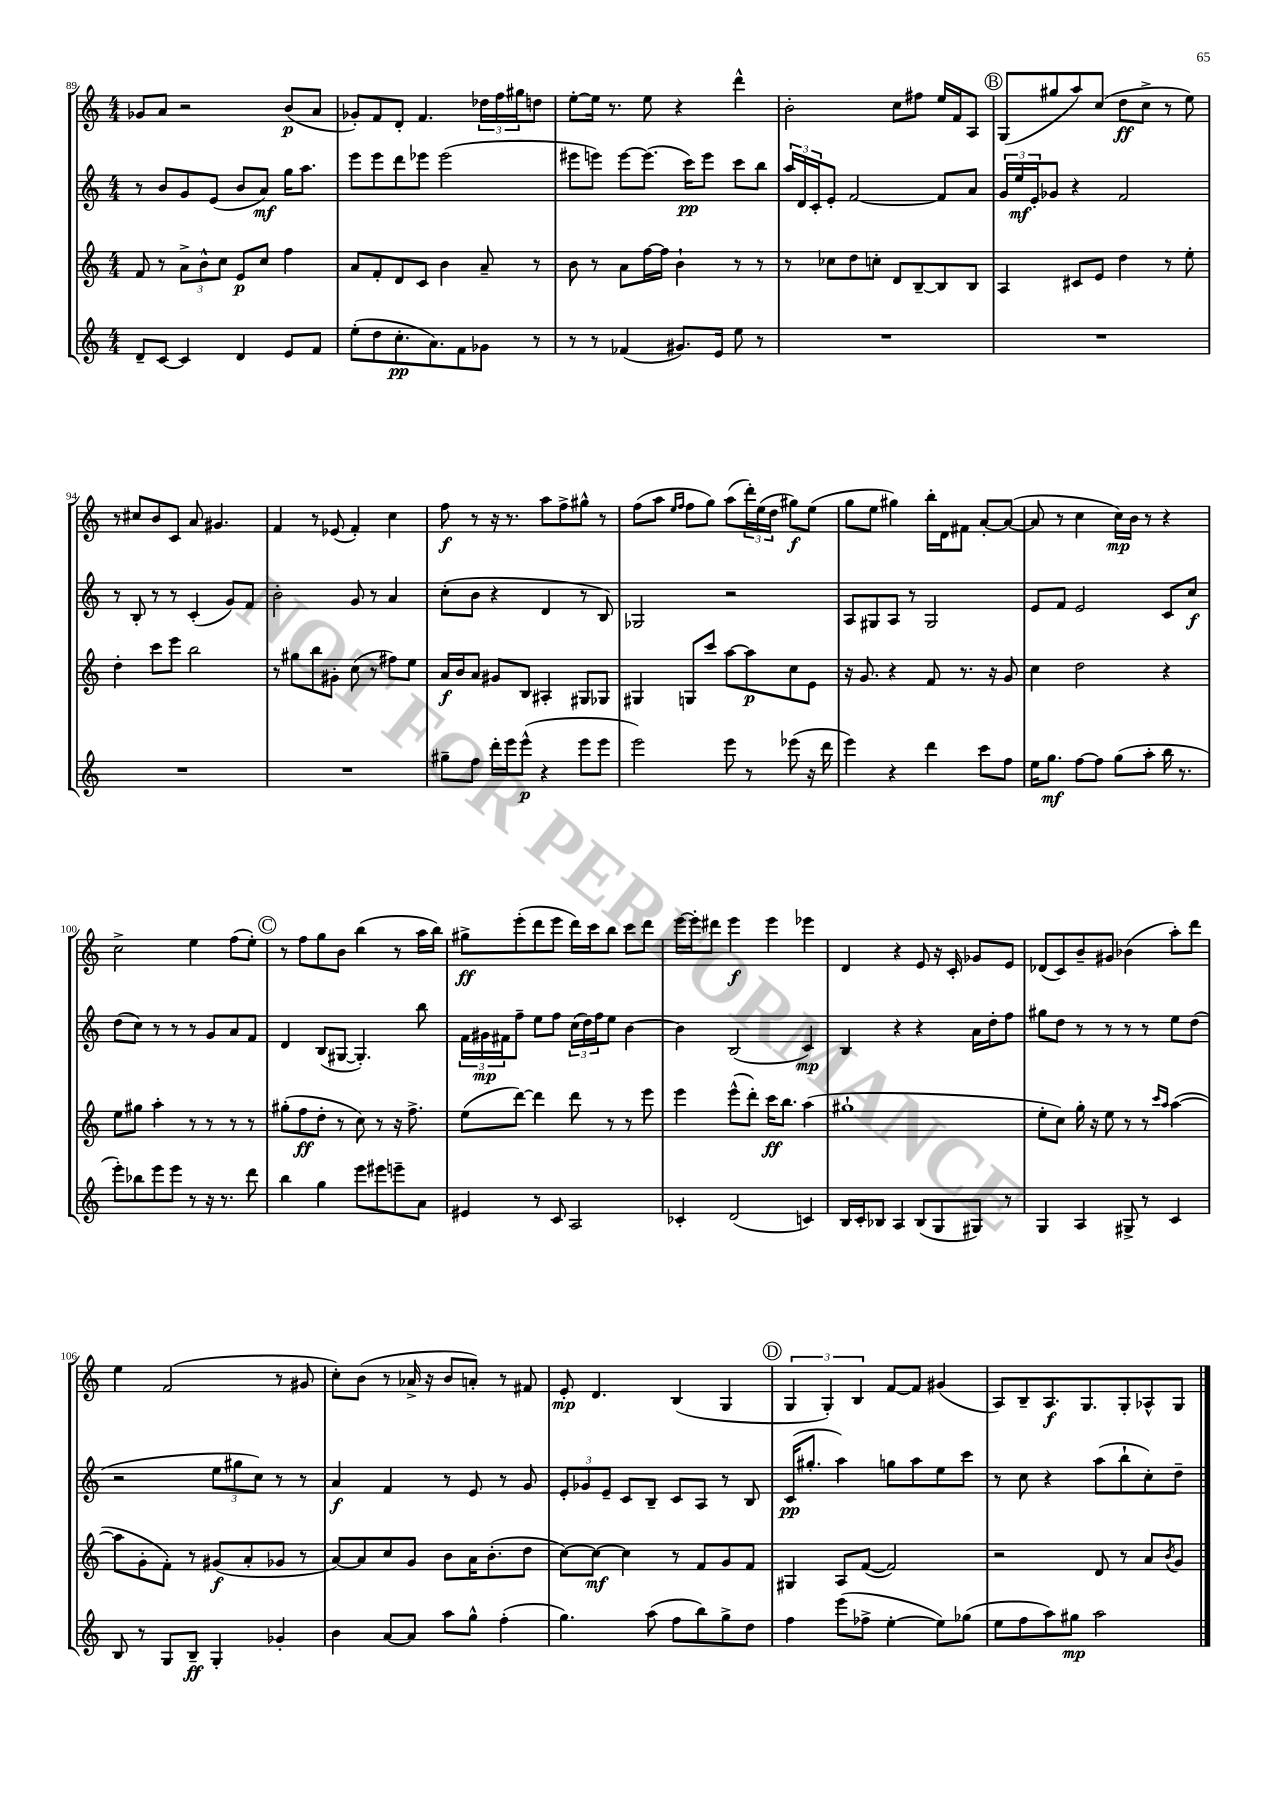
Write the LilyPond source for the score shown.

<<
\new StaffGroup <<
\new Staff = "s0" {
    \clef treble \key c \major \numericTimeSignature \time 4/4
    ges'8 a'8 r2 b'8\p( a'8 |
    ges'8-.) f'8 d'8-. f'4. \tuplet 3/2 { des''16 f''16 gis''16 } d''8 |
    e''8~-. e''16 r8. e''8 r4 d'''4-^ |
    b'2-. c''8 fis''8 e''16 f'16 a8 |
    \mark \markup { \circle "B" } g8( gis''8 a''8) c''8( d''8\ff c''8-> r8 e''8) |
    r8 cis''8 b'8 c'8 a'8 gis'4. |
    f'4 r8 ees'8( f'4-.) c''4 |
    f''8\f r8 r16 r8. a''8 f''8-> gis''8-^ r8 |
    f''8( a''8 \grace { e''16 f''16 } f''8 g''8) a''8( \tuplet 3/2 { d'''16-.) e''16( d''16 } gis''8\f) e''8( |
    g''8 e''8 gis''4) b''16-. d'16 fis'8 a'8~-. a'8~( |
    a'8 r8 c''4 c''16\mp) b'16 r8 r4 |
    c''2-> e''4 f''8( e''8-.) |
    \mark \markup { \circle "C" } r8 f''8 g''8 b'8 b''4( r8 a''16 b''16) |
    gis''8->\ff e'''8-.( d'''8 e'''8 d'''16) c'''16 b''8 c'''8 d'''8 |
    e'''16~ e'''16-. dis'''8 e'''4\f e'''4 ees'''4 |
    d'4 r4 e'8 r16 c'16-. ges'8 e'8 |
    des'8( c'8) b'8-- gis'8 bes'4( a''8-.) d'''8 |
    e''4 f'2( r8 gis'8 |
    c''8-.) b'8( r8 aes'16-> r16 b'8 a'8-.) r8 fis'8 |
    e'8-.\mp d'4. b4( g4 |
    \mark \markup { \circle "D" } \tuplet 3/2 { g4 g4-.) b4 } f'8~ f'8 gis'4( |
    a8) b8-- a8.\f g8. g8-. aes8-^ g8 \bar "|." |
}
\new Staff = "s1" {
    \clef treble \key c \major \numericTimeSignature \time 4/4
    r8 b'8 g'8 e'8( b'8 a'8\mf) g''16 a''8. |
    e'''8 e'''8 d'''8 ees'''8 ees'''2( |
    eis'''8 e'''8) e'''8~ e'''8.( c'''16\pp) e'''8 c'''8 b''8 |
    \tuplet 3/2 { a''16 d'16 c'16-. } e'8-. f'2~ f'8 a'8 |
    \mark \markup { \circle "B" } \tuplet 3/2 { g'16 e''16\mf e'16-. } ges'8 r4 f'2 |
    r8 b8-. r8 r8 c'4-.( g'8) f'8 |
    b'2-. g'8 r8 a'4 |
    c''8-.( b'8 r4 d'4 r8 b8) |
    ges2 r2 |
    a8 gis8 a8 r8 gis2 |
    e'8 f'8 e'2 c'8 c''8\f |
    d''8( c''8) r8 r8 r8 g'8 a'8 f'8 |
    \mark \markup { \circle "C" } d'4 b8( gis8~ gis4.-.) b''8 |
    \tuplet 3/2 { f'16 gis'16\mp fis'16 } f''8-- e''8 f''8 \tuplet 3/2 { c''16( d''16) f''16 } e''8 b'4~ |
    b'4 b2( c'4\mp) |
    b4 r4 r4 a'16 d''16-. f''8 |
    gis''8 d''8 r8 r8 r8 r8 e''8 d''8( |
    r2 \tuplet 3/2 { e''8 gis''8 c''8) } r8 r8 |
    a'4\f f'4 r8 e'8 r8 g'8 |
    \tuplet 3/2 { e'8-. ges'8 e'8-- } c'8 b8-- c'8 a8 r8 b8 |
    \mark \markup { \circle "D" } c'16\pp( gis''8.-. a''4) g''8 a''8 e''8 c'''8 |
    r8 c''8 r4 a''8( b''8-! c''8-.) d''8-- \bar "|." |
}
\new Staff = "s2" {
    \clef treble \key c \major \numericTimeSignature \time 4/4
    f'8 r8 \tuplet 3/2 { a'8-> b'8-^ c''8 } e'8\p c''8 f''4 |
    a'8 f'8-. d'8 c'8 b'4 a'8-- r8 |
    b'8 r8 a'8 f''16~ f''16 b'4-! r8 r8 |
    r8 ces''8 d''8 c''8-. d'8 b8~-- b8 b8 |
    \mark \markup { \circle "B" } a4 cis'8 e'8 d''4 r8 e''8-. |
    d''4-. c'''8 e'''8 b''2 |
    r8 gis''8 b''8 gis'8-. c''8( r8 fis''8) e''8 |
    a'16\f b'16 a'8 gis'8 b8 ais4-. gis8 ges8 |
    gis4 g8 c'''8 a''8~ a''8\p c''8 e'8 |
    r16 g'8. r4 f'8 r8. r16 g'8 |
    c''4 d''2 r4 |
    e''8 gis''8 a''4-. r8 r8 r8 r8 |
    \mark \markup { \circle "C" } gis''8-.( f''8\ff d''8-. r8 c''8) r8 r16 f''8.-> |
    e''8( d'''8~) d'''4 d'''8 r8 r8 e'''8 |
    e'''4 e'''8-^( d'''8-.) c'''16\ff b''8. a''4( |
    gis''1-! |
    e''8-. c''8) g''16-. r16 e''8 r8 r8 \grace { c'''16 a''16 } a''4~( |
    a''8 g'8-. f'8-.) r8 gis'8\f( a'8-. ges'8 r8 |
    a'8~) a'8 c''8 g'8 b'8 a'16 b'8.-.( d''8 |
    c''8~) c''8~\mf c''4 r8 f'8 g'8 f'8 |
    \mark \markup { \circle "D" } gis4 a8 f'8~( f'2) |
    r2 d'8 r8 a'8 \acciaccatura { b'8 } g'8 \bar "|." |
}
\new Staff = "s3" {
    \clef treble \key c \major \numericTimeSignature \time 4/4
    d'8-- c'8~ c'4 d'4 e'8 f'8 |
    e''8-.( d''8 c''8.-.\pp a'8.) f'8 ges'8 r8 |
    r8 r8 fes'4( gis'8.) e'16 e''8 r8 |
    R1 |
    \mark \markup { \circle "B" } R1 |
    R1 |
    R1 |
    gis''8-- f''8 d'''16-. e'''16 e'''8-^\p( r4 e'''8 e'''8 |
    e'''2) e'''8 r8 ees'''8( r16 d'''16 |
    e'''4) r4 d'''4 c'''8 f''8 |
    e''16 g''8.\mf f''8~ f''8 g''8( a''8-. b''16 r8. |
    e'''8-.) bes''8 e'''8 e'''8 r8 r16 r8. d'''8 |
    \mark \markup { \circle "C" } b''4 g''4 e'''8 eis'''8 e'''8-- a'8 |
    eis'4 r8 c'8 a2 |
    ces'4-. d'2( c'4) |
    b16 c'16-. bes8 a4 bes8( g8 gis8) r8 |
    g4 a4 gis8-> r8 c'4 |
    b8 r8 g8 b8--\ff g4-. ges'4-. |
    b'4 a'8~ a'8 a''8 g''8-^ f''4-.( |
    g''4.) a''8( f''8 b''8) g''8-> d''8 |
    \mark \markup { \circle "D" } f''4 e'''8( fes''8-> e''4~-. e''8) ges''8( |
    e''8 f''8 a''8) gis''8\mp a''2 \bar "|." |
}
>>
>>
\layout { \context { \Score currentBarNumber = #89 } }
